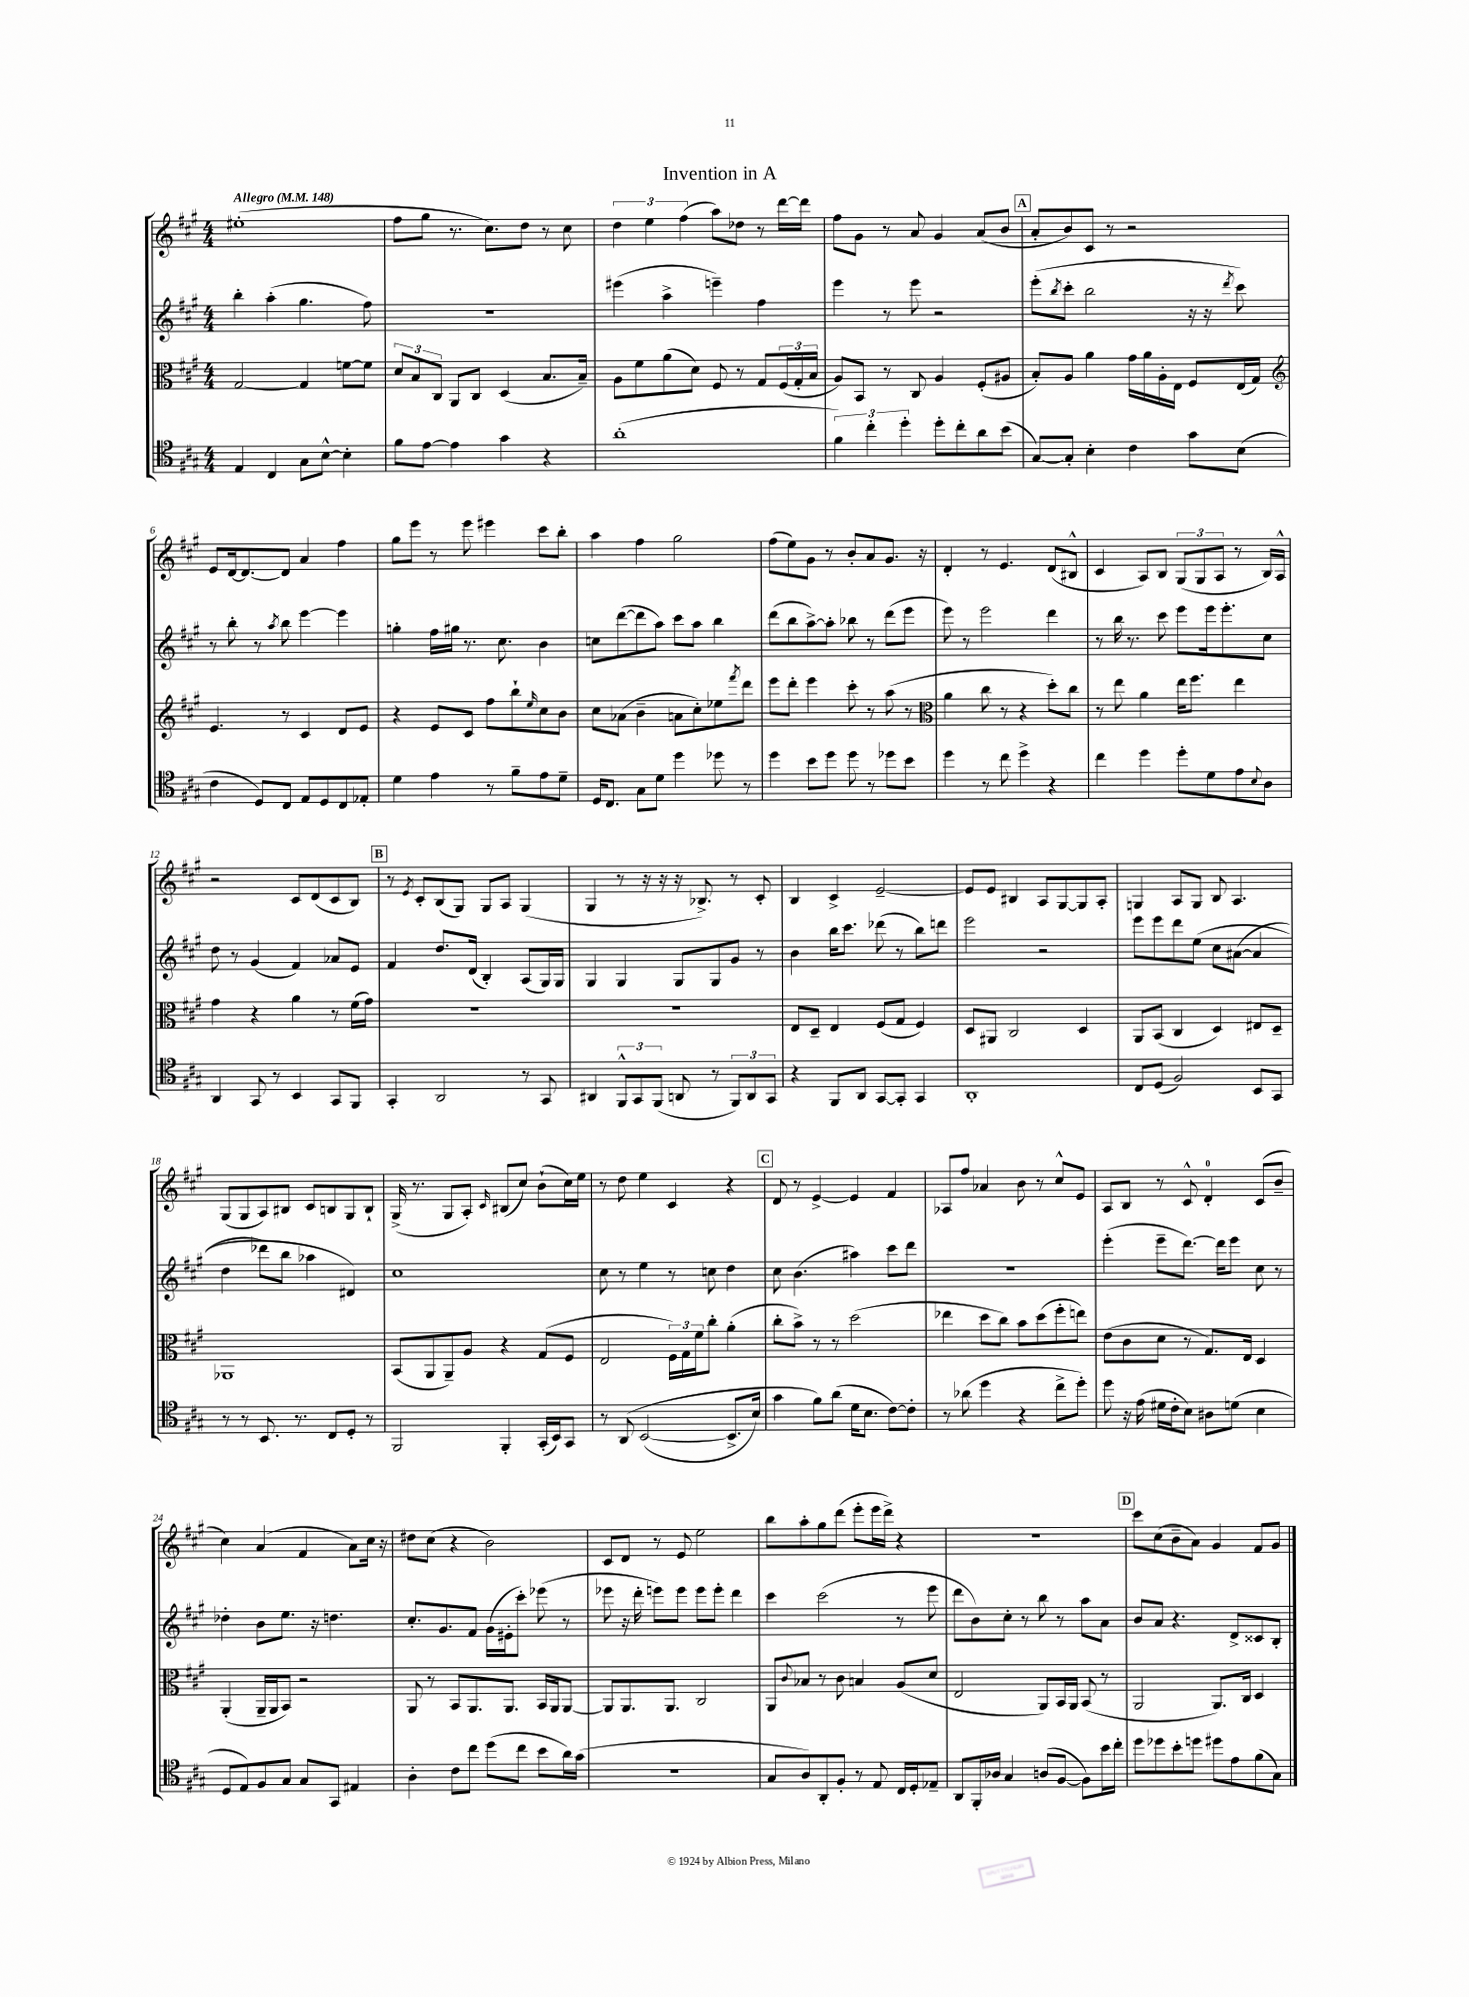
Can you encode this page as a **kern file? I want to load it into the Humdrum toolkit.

**kern	**kern	**kern	**kern
*staff4	*staff3	*staff2	*staff1
*clefC4	*clefC3	*clefG2	*clefG2
*k[f#c#g#]	*k[f#c#g#]	*k[f#c#g#]	*k[f#c#g#]
*M4/4	*M4/4	*M4/4	*M4/4
*MM148	*MM148	*MM148	*MM148
4E/	[2G#/	4bb'\	(1ee#'
4C#/	.	(4aa'\	.
8G#\L	4G#/]	4.gg#\	.
[8B^^\J	.	.	.
4B'\]	[8f\L	.	.
.	8f\]J	8ff#\)	.
=	=	=	=
8f#\L	12d/L	1r	8ff#\L
.	12B/	.	.
[8e\J	.	.	8gg#\J
.	12C#/J	.	.
4e\]	8AA/L	.	8.r
.	8C#/J	.	.
.	.	.	8.cc#\L)
4g#\	(4D/	.	.
.	.	.	8dd\J
4r	8.B/L	.	8r
.	.	.	8cc#\
.	16B~/Jk)	.	.
=	=	=	=
(1a'	8A\L	(4eee#\	6dd\
.	8f#\	.	.
.	.	.	6ee\
.	(8a\	4aa^\	.
.	.	.	(6ff#\
.	8d\J)	.	.
.	8F#/	4eee~\)	8aa\L)
.	8r	.	8dd-\J
.	8G#/L	4ff#\	8r
.	(24F#/L	.	[16ddd\LL
.	24G#'/	.	.
.	.	.	16ddd\]JJ
.	24B/JJ	.	.
=	=	=	=
6f#\)	8A/L)	4eee\	8ff#\L
.	8BB/J	.	8g#\J
6cc#'\	.	.	.
.	8r	8r	8r
6dd'\	.	.	.
.	8C#/	8eee\	8a/
8dd'\L	4A/	2r	4g#/
8cc#'\	.	.	.
8a\	(8F#'/L	.	(8a/L
(8b\J	8A#/J	.	8b/J
=	=	=	=
[8G#/L)	8B'/L)	(8eee'\L	8a'/L
.	.	8qbb/	.
8G#'/]J	8A/J	8ccc#'\J	8b/)
4B'\	4a\	2bb\	8c#/J
.	.	.	8r
4c#\	16g#\LL	.	2r
.	16a\	.	.
.	16A'\	.	.
.	16E\JJ	.	.
8g#\L	8F#/L	16r	.
.	.	16r	.
.	.	8qddd/	.
(8B\J	(16E/L	8ccc#\)	.
.	16G#/JJ)	.	.
=	=	=	=
*	*clefG2	*	*
4c#\	4.e/	8r	8e/L
.	.	8bb'\	[16d/k
.	.	.	8.d/_
8D/L)	.	8r	.
.	.	8qaa/	.
8C#/J	8r	8bb\	8d/]J
8E/L	4c#/	[4eee\	4a/
8D/	.	.	.
8C#/	8d/L	4eee\]	4ff#\
8E-'/J	8e/J	.	.
=	=	=	=
4d\	4r	4gg'\	8gg#\L
.	.	.	8eee\J
4e\	8e/L	16ff#\LL	8r
.	.	16gg#\JJ	.
.	8c#/J	8.r	8eee\
8r	8ff#\L	.	4eee#\
.	.	8.cc#\	.
8f#~\L	8bb`\	.	.
.	16qqee/	.	.
8e\	8cc#\	4b\	8ccc#\L
8d~\J	8b\J	.	8bb'\J
=	=	=	=
16D/LK	8cc#\L	8cc\L	4aa\
8.C#/J	.	.	.
.	(8a-\J	([8ddd\	.
8G#\L	4b~\	8ddd\]	4ff#\
8d\J	.	8aa\J)	.
4dd\	8a\L	8ccc#\L	2gg#\
.	8cc#'\)	8aa\J	.
8dd-\	8ee-\	4bb\	.
.	8qfff#/	.	.
8r	8ddd\J	.	.
=	=	=	=
4dd\	8eee\L	(8ddd\L	(8ff#\L
.	8ddd'\J	8bb\	8ee\)
8b\L	4eee\	[8aa^\)	8g#\J
8dd\J	.	8aa'\]J	8r
8dd\	8ccc#'\	8bb-\	8b'/L
8r	8r	8r	8a/
8dd-\L	(8aa\	(8ddd\L	8.g#/J
8b\J	8r	8eee\J	.
.	.	.	16r
=	=	=	=
*	*clefC3	*	*
4dd\	4a\	8eee\)	4d'/
.	.	8r	.
8r	8cc#\	2eee\	8r
8cc#\	8r	.	4.e/
4dd^\	4r	.	.
4r	8dd'\L)	4ddd\	(8d/L
.	8cc#\J	.	8B#^^/J
=	=	=	=
4cc#\	8r	8r	4c#/
.	8ee\	16bb\	.
.	.	8.r	.
4dd\	4a\	.	8A/L)
.	.	8ccc#\	8B/J
8dd'\L	16ee\LK	8eee\L	(12G#/L
.	8.ff#\J	.	.
.	.	.	12G#/
8d\	.	16eee\k	.
.	.	.	12A/J
.	.	8.eee'\	.
8e\	4ee\	.	8r
8qqB/	.	.	.
8A\J	.	8cc#\J	16B/LL)
.	.	.	16A^^/JJ
=	=	=	=
4AA/	4g#\	8dd\	2r
.	.	8r	.
8GG#/	4r	(4g#/	.
8r	.	.	.
4BB/	4a\	4f#/)	8c#/L
.	.	.	(8d/
8GG#/L	8r	8a-/L	8c#/
8FF#/J	(16f#\LL	8e/J	8B/J)
.	16g#\JJ)	.	.
=	=	=	=
4GG#'/	1r	4f#/	8r
.	.	.	8qe/
.	.	.	8c#'/L
2AA/	.	8.dd/L	(8B/
.	.	.	8G#/J)
.	.	(16d/Jk	.
.	.	4B'/)	8G#/L
.	.	.	8A/J
8r	.	(8A/L	(4G#/
8GG#/	.	16G#/L)	.
.	.	16G#/JJ	.
=	=	=	=
4AA#/	1r	4G#/	4G#/
12FF#^^/L	.	4G#/	8r
12GG#/	.	.	.
.	.	.	16r
(12FF#/J	.	.	.
.	.	.	16r
8AA/	.	8G#/L	16r
.	.	.	8.B-^/)
8r	.	8G#/	.
12FF#/L)	.	8g#/J	8r
12AA/	.	.	.
.	.	8r	8c#'/
12GG#/J	.	.	.
=	=	=	=
4r	8E/L	4b\	4B/
.	8D~/J	.	.
8FF#/L	4E/	16bb\LK	4c#^/
.	.	8.ccc#\J	.
8AA/J	.	.	.
[8GG#/L	(8F#/L	(8ddd-\	[2e~/
8GG#'/]J	8G#/J	8r	.
4GG#/	4F#/)	8bb\L)	.
.	.	8ddd\J	.
=	=	=	=
1AA'	8D/L	2eee\	8e/]L
.	8AA#/J	.	8e/J
.	2C#/	.	4B#/
.	.	2r	8A/L
.	.	.	[8G#/
.	4D/	.	8G#/]
.	.	.	8A'/J
=	=	=	=
8C#/L	8AA/L	8eee\L	4G/
(8D/J	(8BB/J	8eee\	.
2F#/)	4C#/	8ddd\	8A/L
.	.	&(8ee\J	8G/J
.	4D/)	8cc#\L	8B/
.	.	([8a#\J	4.A/
8BB/L	8E#/L	4a#/]	.
8GG#/J	8D~/J	.	.
=	=	=	=
8r	1AA-	4dd\	(8G#/L
8r	.	.	8G#/
8.BB/	.	8ddd-\L)	8A/)
.	.	8bb\J	8B#/J
8.r	.	.	.
.	.	4aa-\	8c#/L
8C#/L	.	.	8B/
8D'/J	.	4d#/&)	8G#/
8r	.	.	8B`/J
=	=	=	=
2FF#/	(8BB/L	1cc#	(16G#^/
.	.	.	8.r
.	8AA/	.	.
.	8AA~/)	.	8G#/L
.	8A/J	.	8A'/J)
.	.	.	16qqc#/
4FF#'/	4r	.	(8B#/L
.	.	.	8cc#/J)
(16GG#'/LL	(8G#/L	.	(8b`\L
16BB/J)	.	.	.
8GG#/J	8F#/J	.	16cc#\L)
.	.	.	16ee\JJ
=	=	=	=
8r	2E/	8cc#\	8r
&(8AA/	.	8r	8dd\
([2BB/	.	4ee\	4ee\
.	24F#\LL)	8r	4c#/
.	24G#\	.	.
.	24f#\J	.	.
.	8cc#'\J	8cc\	.
8.BB^/]L	(4a'\	4dd\	4r
16B/Jk)	.	.	.
=	=	=	=
4g#\	8cc#'\L	8cc#\	8d/
.	8b^\J)	(4.b\	8r
8f#\L&)	8r	.	[4e^/
(8a\J	8r	.	.
16d\LK	(2dd\	4aa#\)	4e/]
8.B\J	.	.	.
[8c#\L)	.	8ccc#\L	4f#/
8c#'\]J	.	8ddd\J	.
=	=	=	=
8r	4ee-\	1r	8A-/L
(8a-\	.	.	8ff#/J
4dd\	8dd\L	.	4a-/
.	8cc#\J)	.	.
4r	8b\L	.	8b\
.	(8dd\	.	8r
8cc#^\L	8ff#'\	.	8cc#^^/L
8dd'\J)	8ee\J)	.	8e/J
=	=	=	=
8dd\	(8e\L	(4eee'\	8A/L
16r	8c#\	.	8B/J
(16e\	.	.	.
16d#\LL	8d\J	8eee~\L	8r
16c#'\J	.	.	.
8B\J)	8r	[8.ddd\J)	8c#^^/
8A#\L	8.G#/L)	.	4d'/
.	.	16ddd\]LK	.
(8d\J	.	8eee\J	.
.	16E/Jk	.	.
4B\	4D/	8cc#\	(8c#/L
.	.	8r	8b~/J
=	=	=	=
8D/L	(4AA'/	4dd-'\	4cc#\)
8E/)	.	.	.
8F#/	16AA~/LL	8b\L	(4a/
.	16AA/J	.	.
8G#/J	8BB/J)	8.ee\J	.
8G#/L	2r	.	4f#/
.	.	16r	.
8GG#/J	.	4.dd\	.
4E#/	.	.	8a\L)
.	.	.	16cc#\Jk
.	.	.	16r
=	=	=	=
4A'\	8AA/	8.cc#'/L	8dd#\L
.	8r	.	(8cc#\J
.	.	8.g#/	.
8c#\L	8BB/L	.	4r
8cc#\J	8.AA/	8f#/J	.
(8dd\L	.	(16g#\LL	2b\)
.	8.AA/J	16e#'\J	.
8cc#\J	.	8ccc#'\J)	.
8b\L	16BB/LL	(8eee-\	.
.	16AA/J	.	.
16a\L)	[8AA/J	8r	.
(16g#\JJ	.	.	.
=	=	=	=
1r	8AA/]L	8eee-\	8c#/L
.	8.AA/	16r	8d/J
.	.	16ddd'\	.
.	.	8eee\L)	8r
.	8.AA/J	.	.
.	.	8eee\J	8e/
.	2C#/	8eee\L	2ee\
.	.	8eee'\J	.
.	.	4ddd\	.
=	=	=	=
8G#/L	8AA/L	4ccc#\	8bb\L
.	8qqc#/	.	.
8A/)	8B-/J	.	8aa'\
8AA'/	8r	(2ccc#\	8gg#\
8F#'/J	8c#\	.	(8ddd\J
8r	4B/	.	8eee'\L
8E/	.	.	16eee\L
.	.	.	16ddd^\JJ)
16C#/LL	(8A/L	8r	4r
16D'/J	.	.	.
8E-~/J	8d/J	8eee\	.
=	=	=	=
8AA/L	2E/	8ddd\L	1r
16FF#'/L	.	8b\)	.
16A-/JJ	.	.	.
4G#/	.	8cc#'\J	.
.	.	8r	.
(8A/L	8AA/L)	8bb\	.
[8F#/J	16BB/L	8r	.
.	16AA/JJ	.	.
8F#\]L)	(8BB/	8aa\L	.
16b\L	8r	8a\J	.
16cc#'\JJ	.	.	.
=	=	=	=
8dd\L	2AA/	8b/L	8ccc#\L
8dd-\	.	8a/J	(8cc#\
8b'\	.	4.r	8b~\
8dd\J	.	.	8a\J)
8dd#\L	8.AA/L)	.	4g#/
8e\	.	8d^/L	.
.	16C#/Jk	.	.
(8f#\	4D/	8c##/	8f#/L
8G#\J)	.	8B'/J	8g#/J
==	==	==	==
*-	*-	*-	*-
